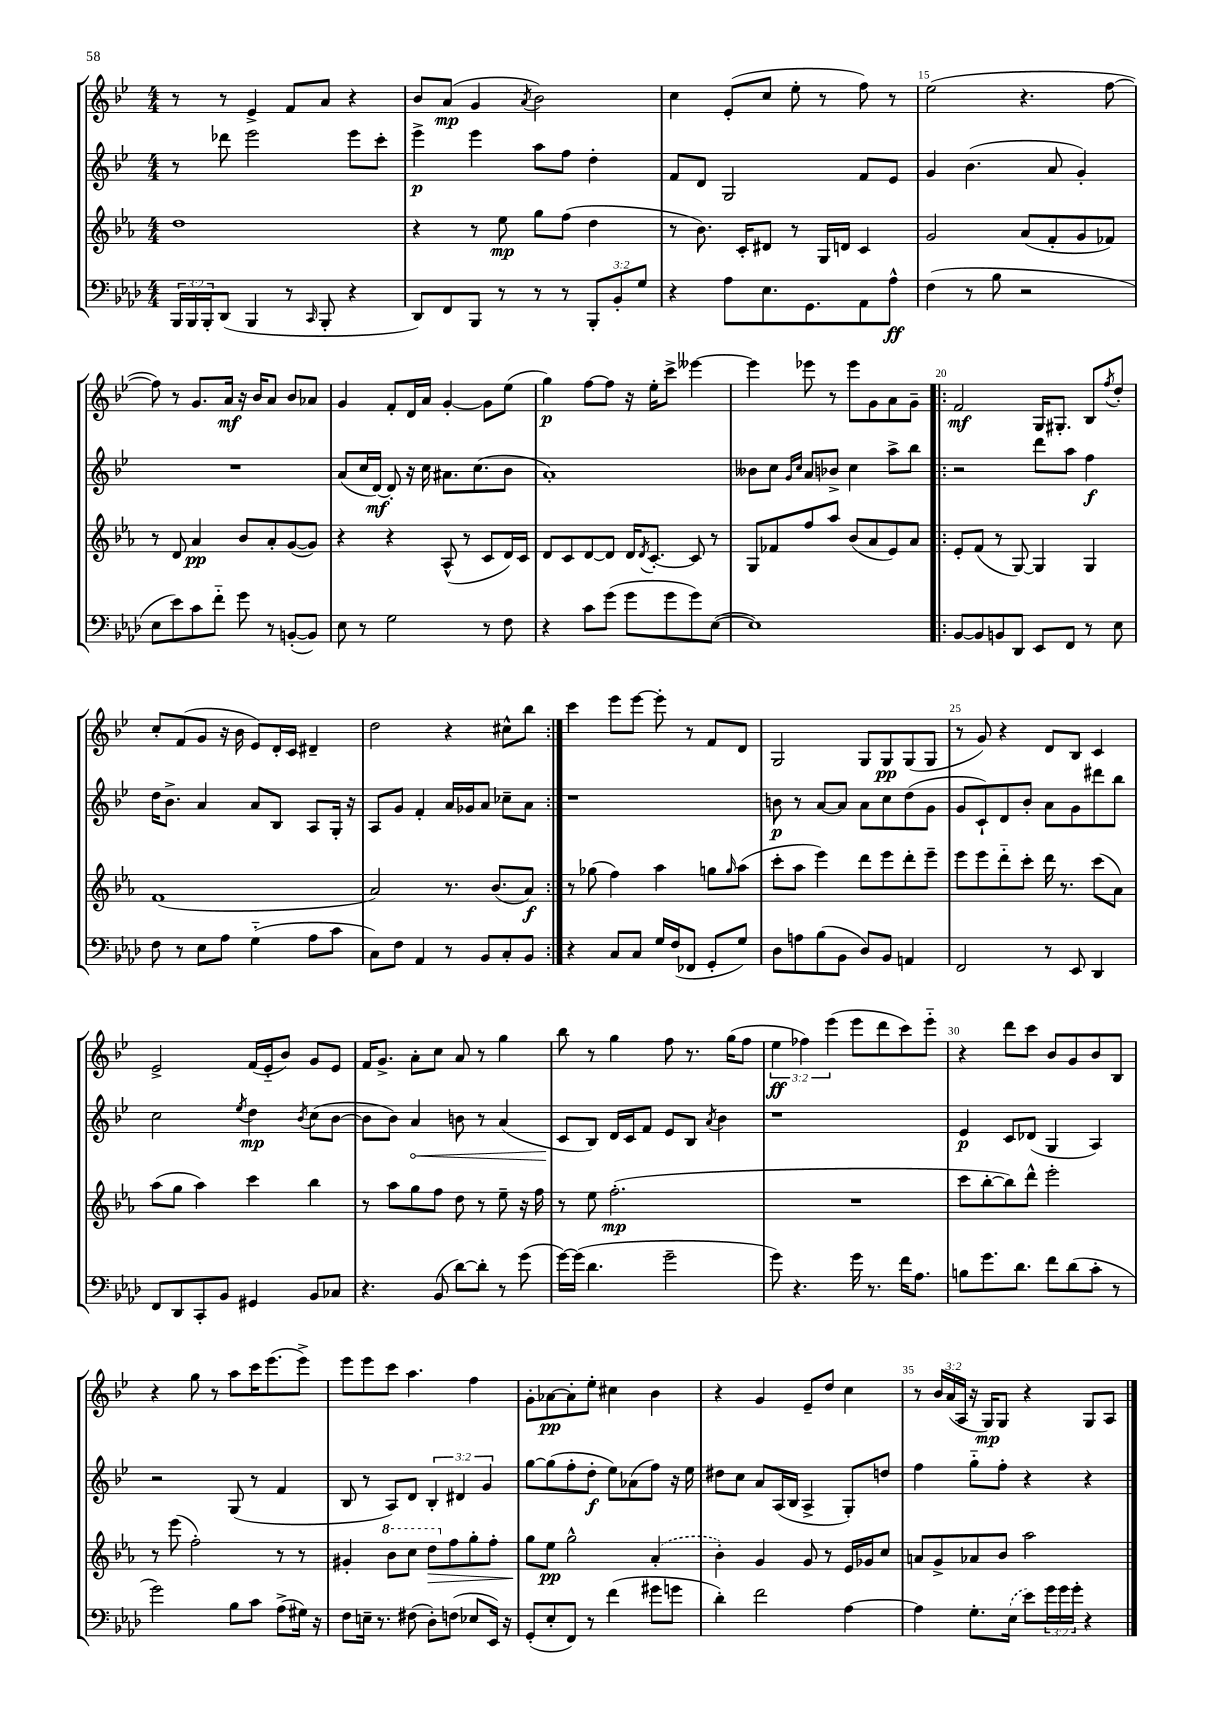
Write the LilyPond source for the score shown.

<<
\new StaffGroup <<
\new Staff = "s0" {
    \clef treble \key bes \major \numericTimeSignature \time 4/4 \override Staff.TupletNumber.text = #tuplet-number::calc-fraction-text
    r8 r8 ees'4-> f'8 a'8 r4 |
    bes'8 a'8\mp( g'4 \acciaccatura { a'8 } bes'2) |
    c''4 ees'8-.( c''8 ees''8-. r8 f''8) r8 |
    ees''2( r4. f''8~ |
    f''8) r8 g'8. a'16\mf r16 bes'16 a'8 bes'8 aes'8 |
    g'4 f'8-. d'16 a'16 g'4~-. g'8 ees''8( |
    g''4\p) f''8~ f''8 r16 ees''16-. c'''8-> eeses'''4~ |
    eeses'''4 ees'''8 r8 ees'''8 g'8 a'8 g'8-- |
    \repeat volta 2 { f'2\mf g16 gis8.-. bes8 \acciaccatura { f''8 } d''8-. |
    c''8-. f'8( g'8 r16 bes'16 ees'8) d'16-. c'16 dis'4-- |
    d''2 r4 cis''8-^ bes''8 | }
    c'''4 ees'''8 ees'''8~ ees'''8-. r8 f'8 d'8 |
    g2 g8 g8\pp g8( g8 |
    r8 g'8) r4 d'8 bes8 c'4 |
    ees'2-> f'16( ees'16-_ bes'8) g'8 ees'8 |
    f'16 g'8.-> a'8-. c''8 a'8 r8 g''4 |
    bes''8 r8 g''4 f''8 r8. g''16( f''8 |
    \tuplet 3/2 { ees''4\ff fes''4) ees'''4( } ees'''8 d'''8 c'''8) ees'''8-_ |
    r4 d'''8 c'''8 bes'8 g'8 bes'8 bes8 |
    r4 g''8 r8 a''8 c'''16 ees'''8.( ees'''8->) |
    ees'''8 ees'''8 c'''8 a''4. f''4 |
    g'8-. aes'8~\pp aes'8-. ees''8-. cis''4 bes'4 |
    r4 g'4 ees'8-- d''8 c''4 |
    r8 \tuplet 3/2 { bes'16 a'16( a16 } r16 g16\mp) g8 r4 g8 a8 \bar "|." |
}
\new Staff = "s1" {
    \clef treble \key bes \major \numericTimeSignature \time 4/4 \override Staff.TupletNumber.text = #tuplet-number::calc-fraction-text
    r8 des'''8 ees'''2 ees'''8 c'''8-. |
    ees'''4->\p ees'''4 a''8 f''8 d''4-. |
    f'8 d'8 g2 f'8 ees'8 |
    g'4 bes'4.( a'8 g'4-.) |
    R1 |
    a'8( c''16 d'16~\mf) d'8-. r16 c''16 ais'8. c''8.( bes'8 |
    a'1-.) |
    beses'8 c''8 \grace { g'16 c''16 } a'8 bes'8-> c''4 a''8-> bes''8 |
    \repeat volta 2 { r2 d'''8 a''8 f''4\f |
    d''16 bes'8.-> a'4 a'8 bes8 a8 g16-. r16 |
    a8 g'8 f'4-. a'16 ges'16 a'8 ces''8-- a'8 | }
    r1 |
    b'8\p r8 a'8~ a'8 a'8 c''8 d''8( g'8 |
    g'8 c'8-!) d'8 bes'8-. a'8 g'8 dis'''8 bes''8 |
    c''2 \acciaccatura { ees''8 } d''4\mp \acciaccatura { bes'8 } c''8( bes'8~ |
    bes'8 bes'8) \once \override Hairpin.circled-tip = ##t a'4\< b'8 r8 a'4( |
    c'8\! bes8) d'16 c'16 f'8 ees'8 bes8 \acciaccatura { a'8 } bes'4 |
    r1 |
    ees'4\p c'8 des'8( g4 a4) |
    r2 g8( r8 f'4 |
    bes8 r8 a8) d'8 \tuplet 3/2 { bes4-. dis'4 g'4 } |
    g''8~ g''8( f''8-. d''8-.\f ees''8) aes'8( f''8) r16 ees''16 |
    dis''8 c''8 a'8 a16( bes16 a4-> g8-.) d''8 |
    f''4 g''8-_ f''8-. r4 r4 \bar "|." |
}
\new Staff = "s2" {
    \clef treble \key ees \major \numericTimeSignature \time 4/4
    d''1 |
    r4 r8 ees''8\mp g''8 f''8( d''4 |
    r8 bes'8.) c'16-. dis'8 r8 g16 d'16 c'4 |
    g'2 aes'8( f'8-. g'8 fes'8) |
    r8 d'8 aes'4\pp bes'8 aes'8-. g'8~( g'8) |
    r4 r4 aes8-^( r8 c'8 d'16) c'16 |
    d'8 c'8 d'8~ d'8 d'16 \acciaccatura { d'8 } c'8.~-. c'8 r8 |
    g8 fes'8 f''8 aes''8 bes'8( aes'8 ees'8) aes'8 |
    \repeat volta 2 { ees'8-. f'8( r8 g8~) g4 g4 |
    f'1( |
    aes'2) r8. bes'8.( aes'8\f) | }
    r8 ges''8( f''4) aes''4 g''8 \grace { g''16 } aes''8( |
    c'''8-. aes''8 ees'''4) d'''8 ees'''8 d'''8-. ees'''8-- |
    ees'''8 ees'''8 d'''8-_ c'''8-. d'''16 r8. c'''8( aes'8) |
    aes''8( g''8 aes''4) c'''4 bes''4 |
    r8 aes''8 g''8 f''8 d''8 r8 ees''8-- r16 f''16 |
    r8 ees''8 f''2.-.\mp( |
    R1 |
    c'''8 bes''8~-. bes''8) d'''8-^ ees'''2-. |
    r8 ees'''8( f''2-.) r8 r8 |
    gis'4-. \ottava #1 bes''8 c'''8 d'''8\> \ottava #0 f''8 g''8-. f''8-. |
    g''8\! ees''8\pp g''2-^ \once \slurDashed aes'4-.( |
    bes'4-.) g'4 g'8 r8 ees'16 ges'16 c''8 |
    a'8 g'8-> aes'8 bes'8 aes''2 \bar "|." |
}
\new Staff = "s3" {
    \clef bass \key aes \major \numericTimeSignature \time 4/4 \override Staff.TupletNumber.text = #tuplet-number::calc-fraction-text
    \tuplet 3/2 { bes,,16 bes,,16 bes,,16-. } des,8( bes,,4 r8 \grace { c,16 } bes,,8-. r4 |
    des,8) f,8 bes,,8 r8 r8 r8 \tuplet 3/2 { bes,,8-. bes,8-. g8 } |
    r4 aes8 ees8. g,8. aes,8 aes8-^\ff |
    f4( r8 bes8 r2 |
    ees8 ees'8) c'8 f'8-_ g'8 r8 b,8~-.( b,8) |
    ees8 r8 g2 r8 f8 |
    r4 c'8 g'8( g'8 g'8 g'8) ees8~( |
    ees1) |
    \repeat volta 2 { bes,8~ bes,8 b,8 des,8 ees,8 f,8 r8 ees8 |
    f8 r8 ees8 aes8 g4-_( aes8 c'8 |
    c8) f8 aes,4 r8 bes,8 c8-. bes,8 | }
    r4 c8 c8 g16 f16( fes,8 g,8-. g8) |
    des8 a8 bes8( bes,8 des8) bes,8 a,4 |
    f,2 r8 ees,8 des,4 |
    f,8 des,8 c,8-. bes,8 gis,4 bes,8 ces8 |
    r4. bes,8( des'8~) des'8-. r8 g'8( |
    g'16~) g'16( des'4. g'2-- |
    g'8) r4. g'16 r8. f'16 aes8. |
    b8 g'8. des'8. f'8 des'8( c'8-. r8 |
    g'2) bes8 c'8 aes8->( gis16) r16 |
    f8 e16-- r8. fis8( des8-.) f8( ees8 ees,16) r16 |
    g,8-.( ees8-. f,8) r8 f'4( gis'8 g'8 |
    des'4-.) f'2 aes4~ |
    aes4 g8.-. \once \slurDashed ees16( ees'8) \tuplet 3/2 { g'16 g'16 g'16-. } r4 \bar "|." |
}
>>
>>
\layout { \context { \Score currentBarNumber = #12 \override BarNumber.break-visibility = ##(#f #t #t) barNumberVisibility = #(every-nth-bar-number-visible 5) } }
